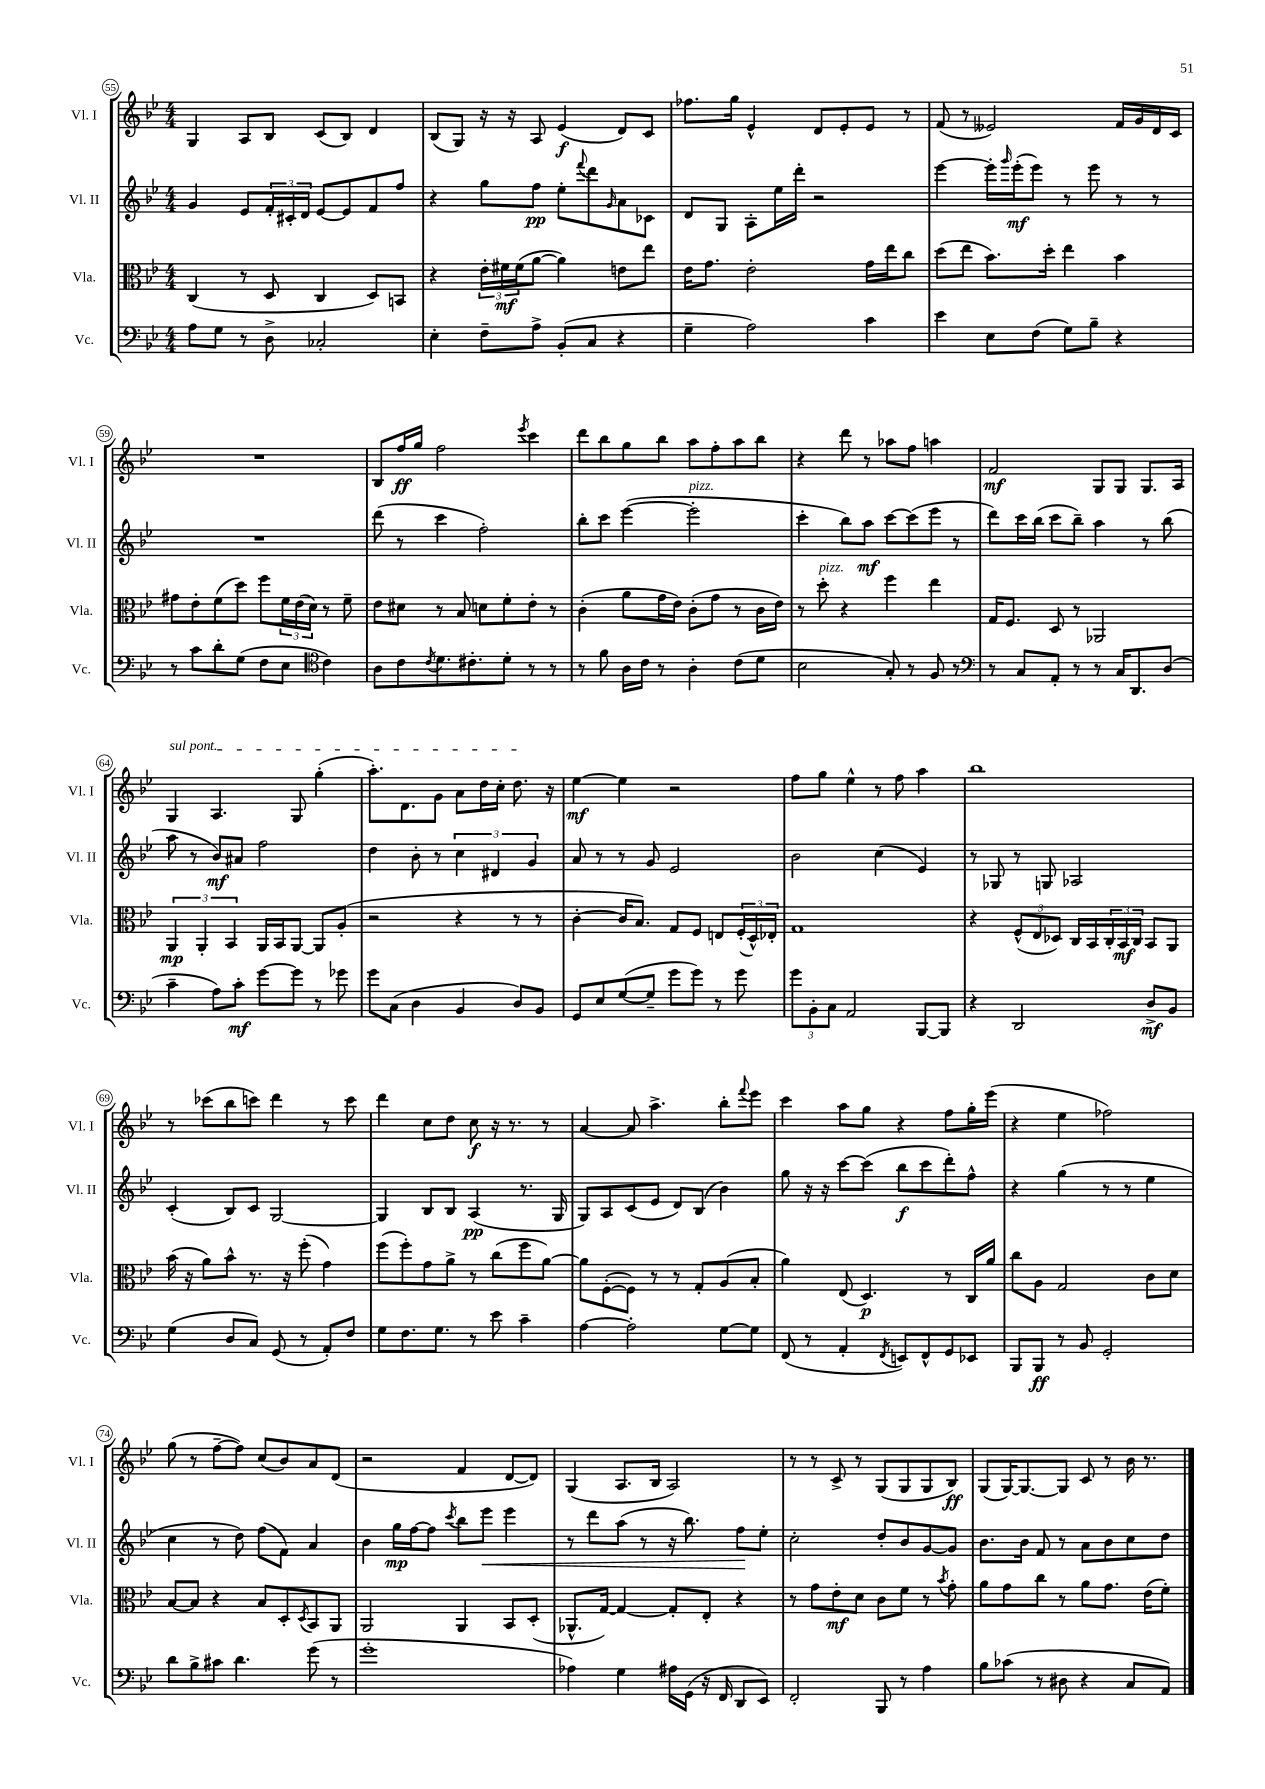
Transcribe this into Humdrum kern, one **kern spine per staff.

**kern	**dynam	**kern	**dynam	**kern	**dynam	**kern	**dynam
*part4	*part4	*part3	*part3	*part2	*part2	*part1	*part1
*staff4	*staff4	*staff3	*staff3	*staff2	*staff2	*staff1	*staff1
*I"Vc.	*	*I"Vla.	*	*I"Vl. II	*	*I"Vl. I	*
*I'Vc.	*	*I'Vla.	*	*I'Vl. II	*	*I'Vl. I	*
*clefF4	*	*clefC3	*	*clefG2	*	*clefG2	*
*k[b-e-]	*	*k[b-e-]	*	*k[b-e-]	*	*k[b-e-]	*
*M4/4	*	*M4/4	*	*M4/4	*	*M4/4	*
=55	=55	=55	=55	=55	=55	=55	=55
8A\L	.	(4C/	.	4g/	.	4G/	.
8G\J	.	.	.	.	.	.	.
8r	.	8r	.	8e-/L	.	8A/L	.
8D^\	.	8D/	.	24f'/L	.	8B-/J	.
.	.	.	.	24c#X'/	.	.	.
.	.	.	.	24d/JJ	.	.	.
2C-X'/	.	4C/	.	[8e-/L	.	(8c/L	.
.	.	.	.	8e-/]	.	8B-/J)	.
.	.	8D/L)	.	8f/	.	4d/	.
.	.	8BBn/J	.	8ff/J	.	.	.
=56	=56	=56	=56	=56	=56	=56	=56
4E-'\	.	4r	.	4r	.	(8B-/L	.
.	.	.	.	.	.	8G/J)	.
8F~\L	.	24e-'\LL	.	8gg\L	.	16r	.
.	.	24f#X\	mf	.	.	.	.
.	.	.	.	.	.	16r	.
.	.	(24f#\J	.	.	.	.	.
8A^\J	.	[8a\J	.	8ff\J	pp	8A/	.
(8BB-'/L	.	4a\])	.	8ee-'\L	.	(4e-/	f
.	.	.	.	8qqfff/	.	.	.
8C/J	.	.	.	8ddd\	.	.	.
.	.	.	.	16qqg/	.	.	.
4r	.	8en\L	.	8a\	.	8d/L)	.
.	.	8ee-\J	.	8c-X\J	.	8c/J	.
=57	=57	=57	=57	=57	=57	=57	=57
4G~\	.	16e-\KL	.	8d/L	.	8.ff-X\L	.
.	.	8.g\J	.	.	.	.	.
.	.	.	.	8G/J	.	.	.
.	.	.	.	.	.	16gg\Jk	.
2A\)	.	2e-'\	.	8A'\L	.	4e-^^/	.
.	.	.	.	16ee-\L	.	.	.
.	.	.	.	16ddd'\JJ	.	.	.
.	.	.	.	2r	.	8d/L	.
.	.	.	.	.	.	8e-'/	.
4c\	.	16g\LL	.	.	.	8e-/J	.
.	.	16ee-\J	.	.	.	.	.
.	.	8cc\J	.	.	.	8r	.
=58	=58	=58	=58	=58	=58	=58	=58
4e-\	.	(8dd\L	.	[4eee-\	.	(8f/	.
.	.	8ee-\J	.	.	.	8r	.
8E-\L	.	8.b-\L)	.	16eee-'\LL]	.	2e--X/)	.
.	.	.	.	16qqggg/	.	.	.
.	.	.	.	(16eee-'\J	mf	.	.
(8F\J	.	.	.	8eee-\J)	.	.	.
.	.	16dd'\Jk	.	.	.	.	.
8G\L)	.	4ee-\	.	8r	.	.	.
8B-~\J	.	.	.	8eee-\	.	.	.
4r	.	4b-\	.	8r	.	16f/LL	.
.	.	.	.	.	.	16g/	.
.	.	.	.	8r	.	16d/	.
.	.	.	.	.	.	16c/JJ	.
!!LO:LB:g=z
=59	=59	=59	=59	=59	=59	=59	=59
8r	.	8g#X\L	.	1r	.	1r	.
8c\L	.	8e-'\	.	.	.	.	.
8d'\	.	(8f\	.	.	.	.	.
(8G\J	.	8dd\J)	.	.	.	.	.
8F\L	.	8ff\L	.	.	.	.	.
8E-\J	.	24f\L	.	.	.	.	.
.	.	(24e-\	.	.	.	.	.
.	.	24d\JJ)	.	.	.	.	.
*clefC4	*	*	*	*	*	*	*
4c\)	.	8r	.	.	.	.	.
.	.	8f~\	.	.	.	.	.
=60	=60	=60	=60	=60	=60	=60	=60
8A\L	.	8e-\L	.	(8ddd\	.	8B-/L	.
8c\	.	8d#X\J	.	8r	.	16ff/L	ff
.	.	.	.	.	.	16gg/JJ	.
8qc/	.	.	.	.	.	.	.
8.d\	.	8r	.	4ccc\	.	2ff\	.
.	.	8B-/	.	.	.	.	.
8.c#X'\	.	.	.	.	.	.	.
.	.	8dn\L	.	2ff'\)	.	.	.
8d'\J	.	8f'\	.	.	.	.	.
.	.	.	.	.	.	8qeee-/	.
8r	.	8e-'\J	.	.	.	4ccc\	.
8r	.	8r	.	.	.	.	.
=61	=61	=61	=61	=61	=61	=61	=61
8r	.	(4c'\	.	8bb-'\L	.	8ddd\L	.
8f\	.	.	.	8ccc\J	.	8bb-\	.
16A\LL	.	8a\L	.	([4eee-\	.	8gg\	.
16c\JJ	.	.	.	.	.	.	.
8r	.	16g\L	.	.	.	8bb-\J	.
.	.	16e-\JJ)	.	.	.	.	.
!	!	!	!	!LO:TX:a:i:t=pizz.	!	!	!
4A'\	.	(8c'\L	.	2eee-'\]	.	8aa\L	.
.	.	8g\J	.	.	.	8ff'\	.
(8c\L	.	8r	.	.	.	8aa\	.
8d\J	.	16c\LL	.	.	.	8bb-\J	.
.	.	16e-\JJ)	.	.	.	.	.
=62	=62	=62	=62	=62	=62	=62	=62
2B-\	.	8r	.	4ccc'\	.	4r	.
!	!	!LO:TX:a:i:t=pizz.	!	!	!	!	!
.	.	8dd'\	.	.	.	.	.
.	.	4r	.	8bb-\L)	.	8ddd\	.
.	.	.	.	8aa\J	mf	8r	.
8G'/)	.	4ff\	.	[8ccc\L	.	8aa-X\L	.
8r	.	.	.	(8ccc\]	.	8ff\J	.
8F/	.	4ee-\	.	8eee-\J	.	4aan\	.
8r	.	.	.	8r	.	.	.
=63	=63	=63	=63	=63	=63	=63	=63
*clefF4	*	*	*	*	*	*	*
8r	.	16G/KL	.	8ddd\L)	.	2f/	mf
.	.	8.F/J	.	.	.	.	.
8C/L	.	.	.	16ccc\L	.	.	.
.	.	.	.	(16bb-\JJ	.	.	.
8AA'/J	.	8D/	.	8ccc\L	.	.	.
8r	.	8r	.	8bb-~\J)	.	.	.
8r	.	2AA-X/	.	4aa\	.	8G/L	.
16C/KL	.	.	.	.	.	8G/J	.
8.DD/	.	.	.	.	.	.	.
.	.	.	.	8r	.	8.G/L	.
(8D/J	.	.	.	(8bb-\	.	.	.
.	.	.	.	.	.	16A/Jk	.
!!LO:LB:g=z
=64	=64	=64	=64	=64	=64	=64	=64
!	!	!	!	!	!	!LO:TX:a:i:t=sul pont.	!
4c~\	.	6AA/	mp	8aa\	.	4G/	.
.	.	.	.	8r	.	.	.
.	.	6AA'/	.	.	.	.	.
8A\L)	.	.	.	8b-/L)	mf	4.A/	.
.	.	6BB-/	.	.	.	.	.
8c'\J	mf	.	.	8a#X/J	.	.	.
[8g\L	.	16AA/LL	.	2ff\	.	.	.
.	.	16BB-/J	.	.	.	.	.
8g\J]	.	[8AA/J	.	.	.	8G/	.
8r	.	8AA/L]	.	.	.	(4gg'\	.
8g-X\	.	(8A'/J	.	.	.	.	.
=65	=65	=65	=65	=65	=65	=65	=65
8g\L	.	2r	.	4dd\	.	8.aa'\L)	.
(8C\J	.	.	.	.	.	.	.
.	.	.	.	.	.	8.d\	.
4D\	.	.	.	8b-'\	.	.	.
.	.	.	.	8r	.	8g\J	.
4BB-/	.	4r	.	6cc\	.	8a\L	.
.	.	.	.	.	.	16dd\L	.
.	.	.	.	6d#X/	.	.	.
.	.	.	.	.	.	16cc'\JJ	.
8D/L)	.	8r	.	.	.	8.dd\	.
.	.	.	.	6g/	.	.	.
8BB-/J	.	8r	.	.	.	.	.
.	.	.	.	.	.	16r	.
=66	=66	=66	=66	=66	=66	=66	=66
8GG/L	.	[4c'\	.	8a/	.	[4ee-\	mf
8E-/	.	.	.	8r	.	.	.
([8G/	.	16c/KL]	.	8r	.	4ee-\]	.
.	.	8.B-/J)	.	.	.	.	.
8G~/J]	.	.	.	8g/	.	.	.
8g\L	.	8G/L	.	2e-/	.	2r	.
8g\J)	.	8F/J	.	.	.	.	.
8r	.	8En/L	.	.	.	.	.
8g\	.	(24F'/L	.	.	.	.	.
.	.	24D^^/)	.	.	.	.	.
.	.	24E-X'/JJ	.	.	.	.	.
=67	=67	=67	=67	=67	=67	=67	=67
12g\L	.	1G	.	2b-\	.	8ff\L	.
12BB-'\	.	.	.	.	.	.	.
.	.	.	.	.	.	8gg\J	.
12C\J	.	.	.	.	.	.	.
2AA/	.	.	.	.	.	4ee-^^\	.
.	.	.	.	(4cc\	.	8r	.
.	.	.	.	.	.	8ff\	.
[8BBB-/L	.	.	.	4e-/)	.	4aa\	.
8BBB-/J]	.	.	.	.	.	.	.
=68	=68	=68	=68	=68	=68	=68	=68
4r	.	4r	.	8r	.	1bb-	.
.	.	.	.	8G-X/	.	.	.
2DD/	.	(12F^^/L	.	8r	.	.	.
.	.	12E-/	.	.	.	.	.
.	.	.	.	8Gn/	.	.	.
.	.	12D-X/J)	.	.	.	.	.
.	.	16C/LL	.	2A-X/	.	.	.
.	.	16BB-/	.	.	.	.	.
.	.	24C'/	.	.	.	.	.
.	.	24BB-/	mf	.	.	.	.
.	.	24C/JJ	.	.	.	.	.
8D^/L	mf	8BB-/L	.	.	.	.	.
8BB-/J	.	8AA/J	.	.	.	.	.
!!LO:LB:g=z
=69	=69	=69	=69	=69	=69	=69	=69
(4G\	.	(16b-\	.	(4c'/	.	8r	.
.	.	16r	.	.	.	.	.
.	.	8a\L)	.	.	.	(8ccc-X\L	.
8D/L	.	8b-^^\J	.	8B-/L)	.	8bb-\	.
8C/J)	.	8.r	.	8c/J	.	8cccn\J)	.
(8GG/	.	.	.	[2G/	.	4ddd\	.
.	.	16r	.	.	.	.	.
8r	.	(8ff'\	.	.	.	.	.
8AA'/L)	.	4g\)	.	.	.	8r	.
8F/J	.	.	.	.	.	8ccc\	.
=70	=70	=70	=70	=70	=70	=70	=70
8G\L	.	(8ff\L	.	4G/]	.	4ddd\	.
8.F\	.	8ff'\)	.	.	.	.	.
.	.	8g\	.	8B-/L	.	8cc\L	.
8.G\J	.	.	.	.	.	.	.
.	.	8a^\J	.	8B-/J	.	8dd\J	.
8r	.	8r	.	(4A/	pp	8cc\	f
8e-\	.	(8cc\L	.	.	.	16r	.
.	.	.	.	.	.	8.r	.
4c~\	.	8ff\	.	8.r	.	.	.
.	.	[8a\J)	.	.	.	8r	.
.	.	.	.	16G/	.	.	.
=71	=71	=71	=71	=71	=71	=71	=71
[4A\	.	8a\L]	.	8G/L)	.	[4a/	.
.	.	([8F'\	.	8A/	.	.	.
2A'\]	.	8F\J])	.	(8c/	.	8a/]	.
.	.	8r	.	8e-/J	.	4.aa^\	.
.	.	8r	.	8d/L)	.	.	.
.	.	8G'/L	.	(8B-/J	.	.	.
[8G\L	.	(8A/	.	4b-\)	.	8bb-'\L	.
.	.	.	.	.	.	8qqfff/	.
8G\J]	.	8B-'/J	.	.	.	8eee-\J	.
=72	=72	=72	=72	=72	=72	=72	=72
(8FF/	.	4a\)	.	8gg\	.	4ccc\	.
8r	.	.	.	16r	.	.	.
.	.	.	.	16r	.	.	.
4AA'/	.	(8E-/	.	[8ccc\L	.	8aa\L	.
.	.	4.D/)	p	(8ccc\J]	.	8gg\J	.
8qFF/	.	.	.	.	.	.	.
8EEn/L)	.	.	.	8bb-\L	f	4r	.
8FF^^/	.	.	.	8ccc\	.	.	.
8GG/	.	8r	.	8ddd'\)	.	8ff\L	.
8EE-X/J	.	16C/LL	.	8ff^^\J	.	16gg'\L	.
.	.	16a/JJ	.	.	.	(16eee-\JJ	.
=73	=73	=73	=73	=73	=73	=73	=73
8BBB-/L	.	8cc\L	.	4r	.	4r	.
8BBB-/J	ff	8A\J	.	.	.	.	.
8r	.	2G/	.	(4gg\	.	4ee-\	.
8BB-/	.	.	.	.	.	.	.
2GG'/	.	.	.	8r	.	2ff-X\)	.
.	.	.	.	8r	.	.	.
.	.	8c\L	.	4ee-\	.	.	.
.	.	8d\J	.	.	.	.	.
!!LO:LB:g=z
=74	=74	=74	=74	=74	=74	=74	=74
8d\L	.	[8B-/L	.	4cc\	.	(8gg\	.
8B-^\	.	8B-/J]	.	.	.	8r	.
8c#X\J	.	4r	.	8r	.	[8ff~\L	.
4.d\	.	.	.	8dd\)	.	8ff\J])	.
.	.	8B-/L	.	(8ff\L	.	(8cc/L	.
.	.	8D'/	.	8f\J)	.	8b-/)	.
.	.	8qD/	.	.	.	.	.
(8g\	.	8BB-/	.	4a/	.	8a/	.
8r	.	8AA/J	.	.	.	(8d/J	.
=75	=75	=75	=75	=75	=75	=75	=75
1g'	.	2AA/	.	4b-\	.	2r	.
.	.	.	.	16gg\LL	mp	.	.
.	.	.	.	[16ff\J	.	.	.
.	.	.	.	8ff\J]	.	.	.
.	.	.	.	8qccc/	.	.	.
.	.	4AA/	.	8bb-\L	.	4f/	.
!	!	!	!	!	!LO:HP:b	!	!
.	.	.	.	8eee-\J	<	.	.
.	.	8BB-/L	.	4eee-\	.	[8d/L	.
.	.	(8D'/J	.	.	.	8d/J])	.
=76	=76	=76	=76	=76	=76	=76	=76
4A-X\)	.	8.AA-X^^/L	.	8r	.	(4G/	.
.	.	.	.	8ddd\L	.	.	.
.	.	[16G/Jk)	.	.	.	.	.
4G\	.	4G/_	.	(8aa\J	.	8.A/L	.
.	.	.	.	8r	.	.	.
.	.	.	.	.	.	16B-/Jk	.
16A#X\LL	.	8G'/L]	.	16r	.	2A/)	.
(16GG\JJ	.	.	.	8.bb-\)	.	.	.
16r	.	8E-'/J	.	.	.	.	.
16FF/	.	.	.	.	.	.	.
8DD/L	.	4r	.	8ff\L	.	.	.
8EE-/J)	.	.	.	8ee-'\J	[	.	.
=77	=77	=77	=77	=77	=77	=77	=77
2FF'/	.	8r	.	2cc'\	.	8r	.
.	.	8g\L	.	.	.	8r	.
.	.	8e-'\	mf	.	.	8c^/	.
.	.	8d\J	.	.	.	8r	.
8BBB-/	.	8c\L	.	8dd'/L	.	(8G/L	.
8r	.	8f\J	.	8b-/	.	8G/	.
4A\	.	8r	.	[8g/	.	8G/	.
.	.	8qb-/	.	.	.	.	.
.	.	8g'\	.	8g/J]	.	8B-/J)	ff
=78	=78	=78	=78	=78	=78	=78	=78
8B-\L	.	8a\L	.	8.b-\L	.	(8G/L	.
(8c-X\J	.	8g\	.	.	.	[16G/K)	.
.	.	.	.	16b-\Jk	.	8.G/_	.
8r	.	8cc\J	.	8f/	.	.	.
8D#X\	.	8r	.	8r	.	8G/J]	.
4r	.	8a\L	.	8a\L	.	8c/	.
.	.	8.g\J	.	8b-\	.	8r	.
8C/L	.	.	.	8cc\	.	16b-\	.
.	.	(16e-\KL	.	.	.	8.r	.
8AA/J)	.	8f'\J)	.	8dd\J	.	.	.
==	==	==	==	==	==	==	==
*-	*-	*-	*-	*-	*-	*-	*-
